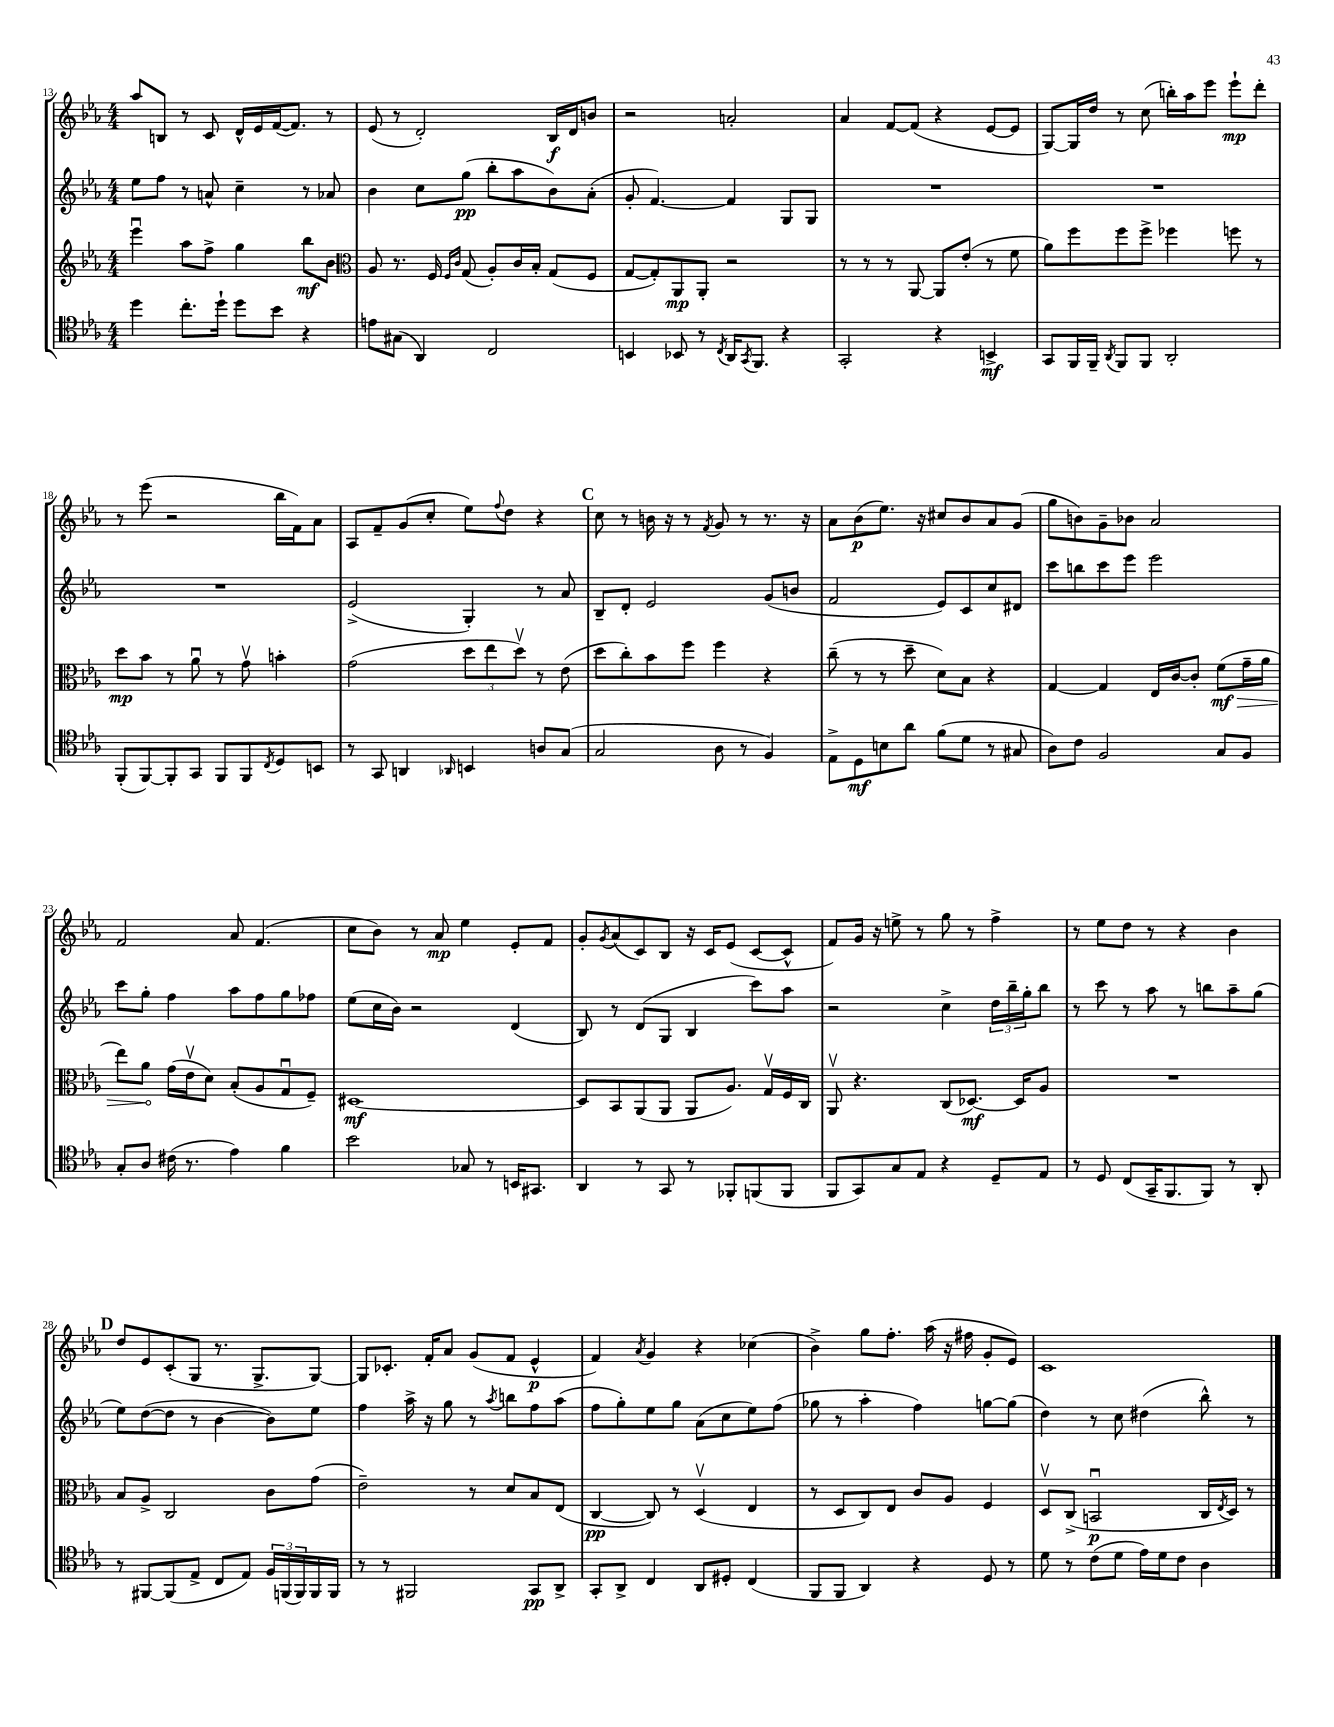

**kern	**dynam	**kern	**dynam	**kern	**dynam	**kern	**dynam
*part4	*part4	*part3	*part3	*part2	*part2	*part1	*part1
*staff4	*staff4	*staff3	*staff3	*staff2	*staff2	*staff1	*staff1
*clefC4	*	*clefG2	*	*clefG2	*	*clefG2	*
*k[b-e-a-]	*	*k[b-e-a-]	*	*k[b-e-a-]	*	*k[b-e-a-]	*
*M4/4	*	*M4/4	*	*M4/4	*	*M4/4	*
=13	=13	=13	=13	=13	=13	=13	=13
4dd\	.	4eee-u\	.	8ee-\L	.	8aa-/L	.
.	.	.	.	8ff\J	.	8Bn/J	.
8.cc'\L	.	8aa-\L	.	8r	.	8r	.
.	.	8ff^\J	.	8an^^/	.	8c/	.
16dd`\Jk	.	.	.	.	.	.	.
8dd\L	.	4gg\	.	4cc~\	.	16d^^/LL	.
.	.	.	.	.	.	16e-/	.
8b-\J	.	.	.	.	.	([16f/J	.
.	.	.	.	.	.	8.f/J])	.
4r	.	8bb-\L	mf	8r	.	.	.
.	.	8b-\J	.	8a-X/	.	8r	.
=14	=14	=14	=14	=14	=14	=14	=14
*	*	*clefC3	*	*	*	*	*
8en\L	.	8A-/	.	4b-\	.	(8e-/	.
(8G#X\J	.	8.r	.	.	.	8r	.
4AA-/)	.	.	.	8cc\L	.	2d'/)	.
.	.	16F/	.	.	.	.	.
.	.	16qqF/LL	.	.	.	.	.
.	.	16qqc/JJ	.	.	.	.	.
.	.	(8G/	.	(8gg\J	pp	.	.
2C/	.	8A-'/L)	.	8bb-'\L	.	.	.
.	.	16c/L	.	8aa-\	.	.	.
.	.	16B-'/JJ	.	.	.	.	.
.	.	(8G/L	.	8b-\)	.	16B-/LL	f
.	.	.	.	.	.	16d/J	.
.	.	8F/J	.	(8a-'\J	.	8bn/J	.
=15	=15	=15	=15	=15	=15	=15	=15
4BBn/	.	[8G/L	.	8g'/	.	2r	.
.	.	8G'/])	.	[4.f/)	.	.	.
8BB-X/	.	8AA-/	mp	.	.	.	.
8r	.	8AA-'/J	.	.	.	.	.
8qC/	.	.	.	.	.	.	.
16AA-/KL	.	2r	.	4f/]	.	2an'/	.
8qGG/	.	.	.	.	.	.	.
8.FF/J	.	.	.	.	.	.	.
4r	.	.	.	8G/L	.	.	.
.	.	.	.	8G/J	.	.	.
=16	=16	=16	=16	=16	=16	=16	=16
2GG'/	.	8r	.	1r	.	4a-/	.
.	.	8r	.	.	.	.	.
.	.	8r	.	.	.	[8f/L	.
.	.	[8AA-/	.	.	.	(8f/J]	.
4r	.	8AA-/L]	.	.	.	4r	.
.	.	(8e-'/J	.	.	.	.	.
4BBn^/	mf	8r	.	.	.	[8e-/L	.
.	.	8f\	.	.	.	8e-/J]	.
=17	=17	=17	=17	=17	=17	=17	=17
8GG/L	.	8a-\L)	.	1r	.	[8G/L)	.
16FF/L	.	8ff\	.	.	.	16G/L]	.
16FF~/JJ	.	.	.	.	.	16dd/JJ	.
8qAA-/	.	.	.	.	.	.	.
8FF/L	.	8ff\	.	.	.	8r	.
8FF/J	.	8ff^\J	.	.	.	(8cc\	.
2AA-'/	.	4ff-X\	.	.	.	16bbn'\LL)	.
.	.	.	.	.	.	16aa-\J	.
.	.	.	.	.	.	8eee-\J	.
.	.	8ffn\	.	.	.	8eee-`\L	mp
.	.	8r	.	.	.	8ddd'\J	.
!!LO:LB:g=z
=18	=18	=18	=18	=18	=18	=18	=18
(8FF'/L	.	8dd\L	mp	1r	.	8r	.
[8FF/)	.	8b-\J	.	.	.	(8eee-\	.
8FF'/]	.	8r	.	.	.	2r	.
8GG/J	.	8a-u\	.	.	.	.	.
8FF/L	.	8r	.	.	.	.	.
8FF/	.	8gv\	.	.	.	.	.
8qC/	.	.	.	.	.	.	.
8D/	.	4bn'\	.	.	.	16bb-\LL	.
.	.	.	.	.	.	16f\J)	.
8BBn/J	.	.	.	.	.	8a-\J	.
=19	=19	=19	=19	=19	=19	=19	=19
8r	.	(2g\	.	(2e-^/	.	8A-/L	.
8GG/	.	.	.	.	.	8f~/	.
4AAn/	.	.	.	.	.	(8g/	.
.	.	.	.	.	.	8cc'/J	.
16qqAA-X/	.	.	.	.	.	.	.
4BBn/	.	12dd\L	.	4G'/)	.	8ee-\L)	.
.	.	12ee-\	.	.	.	.	.
.	.	.	.	.	.	8qqff/	.
.	.	.	.	.	.	8dd\J	.
.	.	12ddv\J)	.	.	.	.	.
8An/L	.	8r	.	8r	.	4r	.
(8G/J	.	(8e-\	.	8a-/	.	.	.
!!LO:REH:place=s1:t=C
=20	=20	=20	=20	=20	=20	=20	=20
2G/	.	8dd\L	.	8B-~/L	.	8cc\	.
.	.	8cc'\)	.	8d'/J	.	8r	.
.	.	8b-\	.	2e-/	.	16bn\	.
.	.	.	.	.	.	16r	.
.	.	8ff\J	.	.	.	8r	.
.	.	.	.	.	.	8qf/	.
8A-\	.	4ff\	.	.	.	8g/	.
8r	.	.	.	.	.	8r	.
4F/)	.	4r	.	(8g/L	.	8.r	.
.	.	.	.	8bn/J	.	.	.
.	.	.	.	.	.	16r	.
=21	=21	=21	=21	=21	=21	=21	=21
8E-^\L	.	(8cc~\	.	2f/	.	8a-\L	.
8D\	mf	8r	.	.	.	(8b-\	p
8Bn\	.	8r	.	.	.	8.ee-\J)	.
8a-\J	.	8dd~\	.	.	.	.	.
.	.	.	.	.	.	16r	.
(8f\L	.	8d\L)	.	8e-/L)	.	8cc#X/L	.
8d\J	.	8B-\J	.	8c/	.	8b-/	.
8r	.	4r	.	8cc/	.	8a-/	.
8G#X/	.	.	.	8d#X/J	.	(8g/J	.
=22	=22	=22	=22	=22	=22	=22	=22
8A-\L)	.	[4G/	.	8ccc\L	.	8gg\L	.
8c\J	.	.	.	8bbn\	.	8bn\)	.
2F/	.	4G/]	.	8ccc\	.	8g~\	.
.	.	.	.	8eee-\J	.	8b-X\J	.
.	.	16E-/LL	.	2eee-\	.	2a-/	.
.	.	[16c/J	.	.	.	.	.
.	.	8c'/J]	.	.	.	.	.
!	!	!	!LO:HP:b	!	!	!	!
8G/L	.	(8f\L	> mf	.	.	.	.
8F/J	.	16g~\L	.	.	.	.	.
.	.	16a-\JJ	.	.	.	.	.
!!LO:LB:g=z
=23	=23	=23	=23	=23	=23	=23	=23
8G'/L	.	8ee-\L)	.	8ccc\L	.	2f/	.
8A-/J	.	8a-\J	.	8gg'\J	.	.	.
(16c#X\	.	(16g\LL	]	4ff\	.	.	.
8.r	.	16e-v\J	.	.	.	.	.
.	.	8d\J)	.	.	.	.	.
4e-\)	.	(8B-'/L	.	8aa-\L	.	8a-/	.
.	.	8A-/	.	8ff\	.	(4.f/	.
4f\	.	8Gu/	.	8gg\	.	.	.
.	.	8F~/J)	.	8ff-X\J	.	.	.
=24	=24	=24	=24	=24	=24	=24	=24
2b-\	.	[1D#X	mf	(8ee-\L	.	8cc\L	.
.	.	.	.	16cc\L	.	8b-\J)	.
.	.	.	.	16b-\JJ)	.	.	.
.	.	.	.	2r	.	8r	.
.	.	.	.	.	.	8a-/	mp
8G-X/	.	.	.	.	.	4ee-\	.
8r	.	.	.	.	.	.	.
16BBn/KL	.	.	.	(4d/	.	8e-'/L	.
8.GG#X/J	.	.	.	.	.	.	.
.	.	.	.	.	.	8f/J	.
=25	=25	=25	=25	=25	=25	=25	=25
4AA-/	.	8D#/L]	.	8B-/)	.	8g'/L	.
.	.	.	.	.	.	8qg/	.
.	.	8BB-/	.	8r	.	(8a-/	.
8r	.	(8AA-/	.	(8d/L	.	8c/)	.
8GG/	.	8AA-/J	.	8G/J	.	8B-/J	.
8r	.	8AA-/L	.	4B-/	.	16r	.
.	.	.	.	.	.	16c/KL	.
8FF-X'/L	.	8.A-/J)	.	.	.	(8e-/J	.
(8FFn/	.	.	.	8ccc\L)	.	[8c/L	.
.	.	16Gv/LL	.	.	.	.	.
8FF/J	.	16F/	.	8aa-\J	.	8c^^/J]	.
.	.	16C/JJ	.	.	.	.	.
=26	=26	=26	=26	=26	=26	=26	=26
8FF/L	.	8AA-v/	.	2r	.	8f/L)	.
8GG/)	.	4.r	.	.	.	16g/Jk	.
.	.	.	.	.	.	16r	.
8G/	.	.	.	.	.	8een^\	.
8E-/J	.	.	.	.	.	8r	.
4r	.	(8C/L	.	4cc^\	.	8gg\	.
.	.	[8.D-X/J)	mf	.	.	8r	.
8D~/L	.	.	.	24dd\LL	.	4ff^\	.
.	.	.	.	24bb-~\	.	.	.
.	.	16D-/KL]	.	.	.	.	.
.	.	.	.	24gg'\J	.	.	.
8E-/J	.	8A-/J	.	8bb-\J	.	.	.
=27	=27	=27	=27	=27	=27	=27	=27
8r	.	1r	.	8r	.	8r	.
8D/	.	.	.	8ccc\	.	8ee-\L	.
(8C/L	.	.	.	8r	.	8dd\J	.
16GG~/K	.	.	.	8aa-\	.	8r	.
8.FF/	.	.	.	.	.	.	.
.	.	.	.	8r	.	4r	.
8FF/J)	.	.	.	8bbn\L	.	.	.
8r	.	.	.	8aa-~\	.	4b-\	.
8AA-'/	.	.	.	(8gg\J	.	.	.
!!LO:LB:g=z
!!LO:REH:place=s1:t=D
=28	=28	=28	=28	=28	=28	=28	=28
8r	.	8B-/L	.	8ee-\L)	.	8dd/L	.
[8FF#X/L	.	8A-^/J	.	([8dd\	.	8e-/	.
(8FF#/]	.	2C/	.	8dd\J]	.	(8c'/	.
8E-^/J	.	.	.	8r	.	8G/J	.
8C/L	.	.	.	[4b-\	.	8.r	.
8E-/J)	.	.	.	.	.	.	.
.	.	.	.	.	.	8.G^/L	.
24F/LL	.	8c\L	.	8b-\L])	.	.	.
(24FFn/	.	.	.	.	.	.	.
24FF/)	.	.	.	.	.	.	.
16FF/	.	(8g\J	.	8ee-\J	.	[8G/J)	.
16FF/JJ	.	.	.	.	.	.	.
=29	=29	=29	=29	=29	=29	=29	=29
8r	.	2e-~\)	.	4ff\	.	8G/L]	.
8r	.	.	.	.	.	8.c-X'/J	.
2FF#X/	.	.	.	16aa-^\	.	.	.
.	.	.	.	16r	.	16f'/KL	.
.	.	.	.	8gg\	.	8a-/J	.
.	.	8r	.	8r	.	(8g/L	.
.	.	.	.	8qaa-/	.	.	.
.	.	8d/L	.	8bbn\L	.	8f/J	.
8GG/L	pp	8B-/	.	8ff\	.	4e-^^/	p
8AA-^/J	.	(8E-/J	.	(8aa-\J	.	.	.
=30	=30	=30	=30	=30	=30	=30	=30
8GG'/L	.	[4C/	pp	8ff\L	.	4f/)	.
8AA-^/J	.	.	.	8gg'\)	.	.	.
.	.	.	.	.	.	8qa-/	.
4C/	.	8C/])	.	8ee-\	.	4g/	.
.	.	8r	.	8gg\J	.	.	.
8AA-/L	.	(4Dv/	.	(8a-\L	.	4r	.
8D#X'/J	.	.	.	8cc\	.	.	.
(4C/	.	4E-/	.	8ee-\)	.	(4cc-X\	.
.	.	.	.	(8ff\J	.	.	.
=31	=31	=31	=31	=31	=31	=31	=31
8FF/L	.	8r	.	8gg-X\	.	4b-^\)	.
8FF/J	.	8D/L	.	8r	.	.	.
4AA-/)	.	8C/)	.	4aa-'\	.	8gg\L	.
.	.	8E-/J	.	.	.	8.ff'\J	.
4r	.	8c/L	.	4ff\)	.	.	.
.	.	.	.	.	.	(16aa-\	.
.	.	8A-/J	.	.	.	16r	.
.	.	.	.	.	.	16ff#X\	.
8D/	.	4F/	.	[8ggn\L	.	8g'/L	.
8r	.	.	.	(8gg\J]	.	8e-/J)	.
=32	=32	=32	=32	=32	=32	=32	=32
8d\	.	8Dv/L	.	4dd\)	.	1c	.
8r	.	(8C^/J	.	.	.	.	.
(8c\L	.	2BBnu/	p	8r	.	.	.
8d\J	.	.	.	8cc\	.	.	.
16e-\LL)	.	.	.	(4dd#X\	.	.	.
16d\J	.	.	.	.	.	.	.
8c\J	.	.	.	.	.	.	.
4A-\	.	16C/LL	.	8bb-^^\)	.	.	.
.	.	8qE-/	.	.	.	.	.
.	.	16D/JJ)	.	.	.	.	.
.	.	8r	.	8r	.	.	.
==	==	==	==	==	==	==	==
*-	*-	*-	*-	*-	*-	*-	*-
